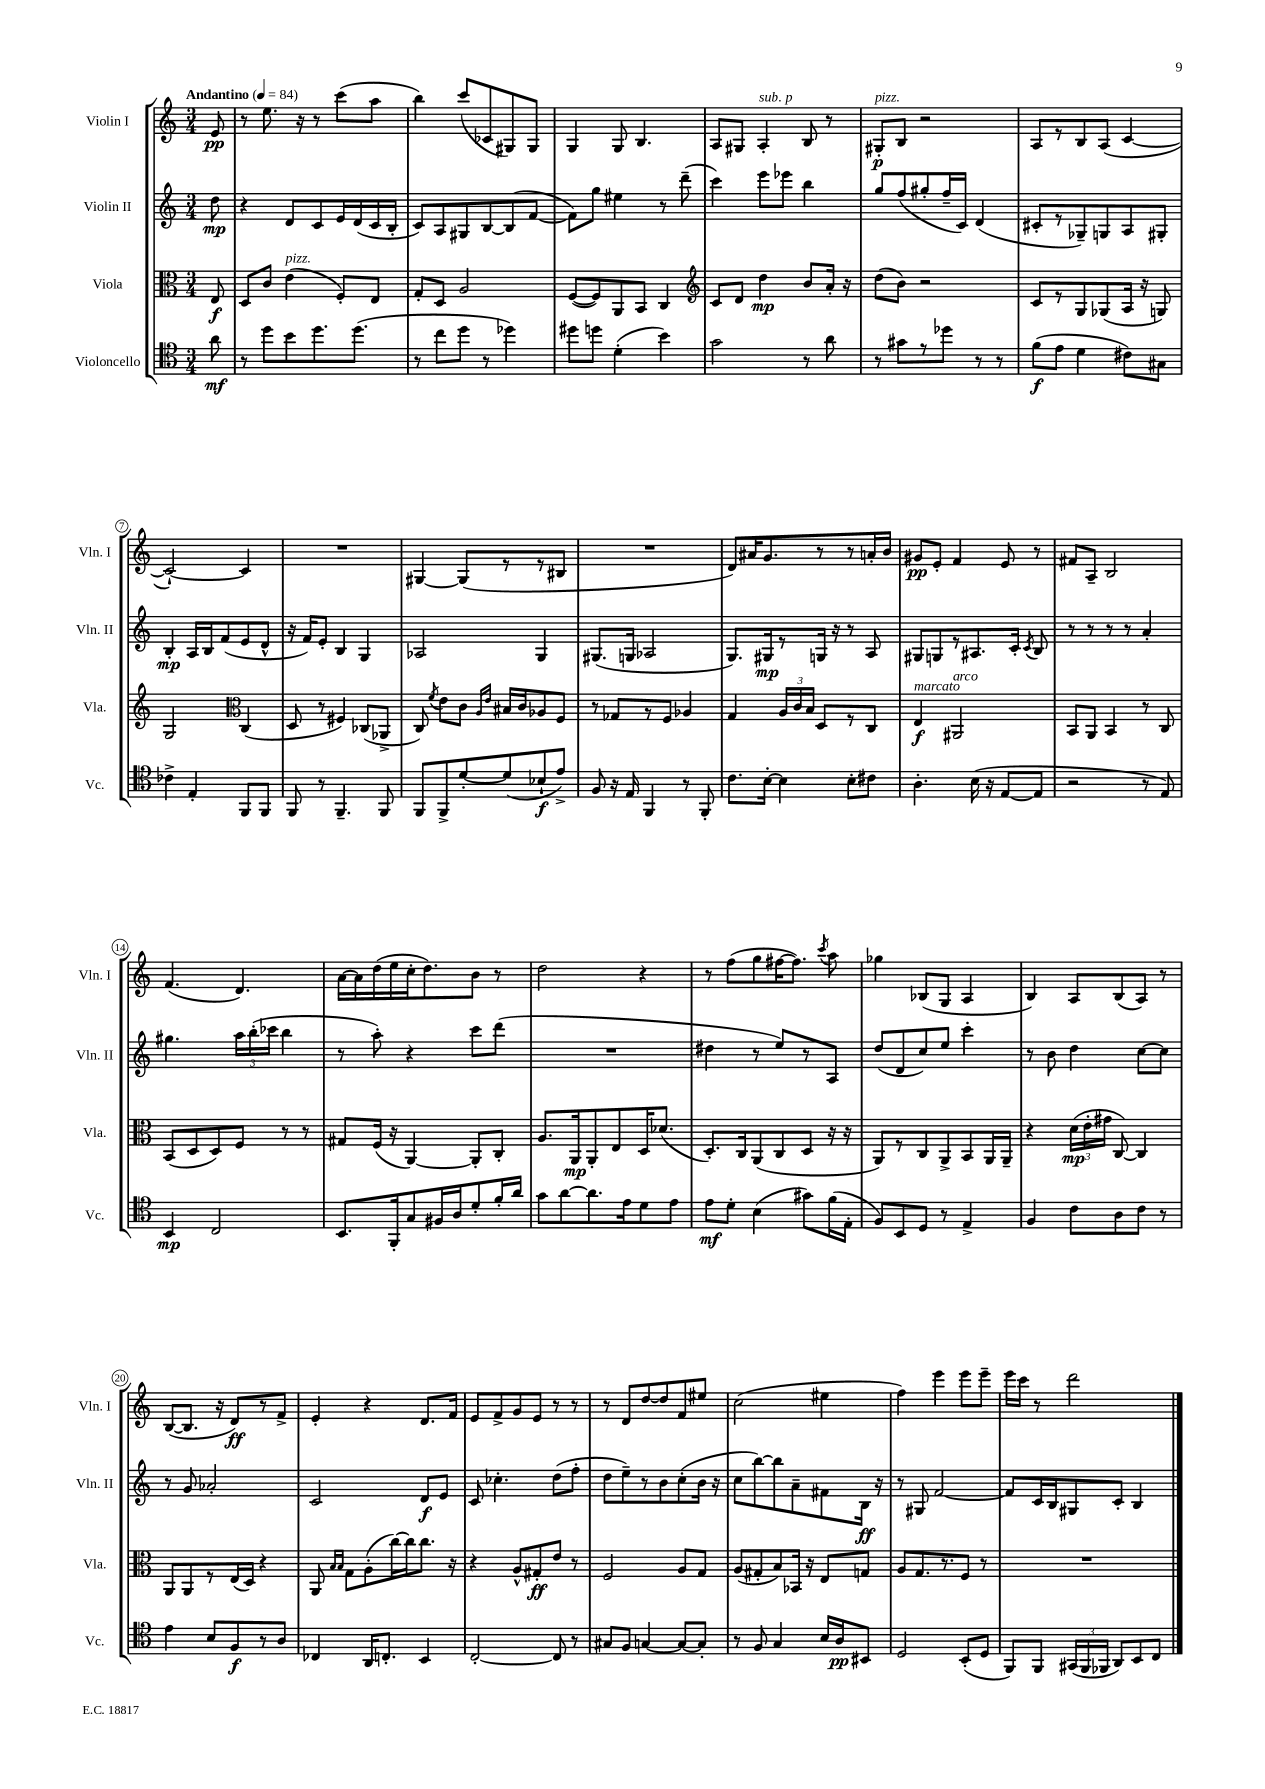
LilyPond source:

<<
\new StaffGroup <<
\new Staff = "s0" \with { instrumentName = "Violin I" shortInstrumentName = "Vln. I" } {
    \clef treble \key c \major \numericTimeSignature \time 3/4 \partial 8 \tempo "Andantino" 4 = 84
    \autoBeamOff e'8\pp |
    r8 e''8. r16 r8 c'''8[( a''8] |
    b''4) c'''8[( ces'8 gis8) gis8] |
    g4 g8 b4. |
    a8[ gis8] a4-.^\markup { \italic "sub. p" } b8 r8 |
    gis8[-.\p^\markup { \italic "pizz." } b8] r2 |
    a8[ r8 b8 a8]( c'4~ |
    c'2~-!) c'4 |
    R2. |
    gis4~ gis8[( r8 r8 bis8] |
    R2. |
    d'8[) ais'16 g'8. r8 r8 a'16-. b'16] |
    gis'8[\pp e'8]-. f'4 e'8 r8 |
    fis'8[ a8]-- b2 |
    f'4.( d'4.) |
    a'16[~ a'16 d''16( e''16 c''16-. d''8.) b'8] r8 |
    d''2 r4 |
    r8 f''8[( g''8 fis''16~ fis''8.]) \acciaccatura { c'''8 } a''8 |
    ges''4 bes8[( g8] a4 |
    b4) a8[ b8( a8]) r8 |
    b8[~( b8.] r16 d'8[\ff) r8 f'8]-> |
    e'4-. r4 d'8.[ f'16] |
    e'8[ f'8-> g'8 e'8] r8 r8 |
    r8 d'8[ d''8~ d''8 f'8 eis''8] |
    c''2( eis''4 |
    f''4) e'''4 e'''8[ e'''8]-- |
    e'''16[ c'''16] r8 d'''2 \bar "|." |
}
\new Staff = "s1" \with { instrumentName = "Violin II" shortInstrumentName = "Vln. II" } {
    \clef treble \key c \major \numericTimeSignature \time 3/4 \partial 8
    \autoBeamOff d''8\mp |
    r4 d'8[ c'8 e'16 d'16( c'16 b16]-. |
    c'8[) a8 gis8 b8~ b8( f'8]~ |
    f'8[) g''8] eis''4 r8 d'''8--( |
    c'''4) e'''8[ ees'''8] b''4 |
    g''8[ f''8( gis''8-. f''16-- c'16]) d'4( |
    cis'8[-. r8 ges8--) g8 a8 gis8]-. |
    b4-.\mp a16[ b16 f'8( e'8 d'8]-^ |
    r16 f'16[) e'8]-. b4 g4 |
    aes2 g4 |
    gis8.[( g16] aes2 |
    g8.[) gis16\mp r8 g16] r16 r8 a8 |
    gis8[ g8 r8 ais8. c'16]-. \acciaccatura { c'8 } b8 |
    r8 r8 r8 r8 a'4-. |
    gis''4. \tuplet 3/2 { a''16[ b''16-.( ces'''16] } b''4 |
    r8 a''8-.) r4 c'''8[ d'''8]( |
    R2. |
    dis''4 r8 e''8[) r8 a8] |
    d''8[( d'8 c''8) e''8] c'''4-. |
    r8 b'8 d''4 c''8[~ c''8] |
    r8 g'8 aes'2-. |
    c'2 d'8[\f e'8] |
    c'8 ces''4.-. d''8[( f''8]-. |
    d''8[ e''8--) r8 b'8 c''8-.( b'16] r16 |
    c''8[ b''8~) b''8 a'8-- fis'8 b16]\ff r16 |
    r8 gis8 f'2~ |
    f'8[ c'16 b16 gis8 c'8]-. b4 \bar "|." |
}
\new Staff = "s2" \with { instrumentName = "Viola" shortInstrumentName = "Vla." } {
    \clef alto \key c \major \numericTimeSignature \time 3/4 \partial 8
    \autoBeamOff e8\f |
    d8[ c'8] e'4^\markup { \italic "pizz." }( f8[-.) e8] |
    g8[-. d8] a2 |
    f8[~( f8) a,8 b,8] c4 |
    \clef treble c'8[ d'8] d''4\mp b'8[ a'16]-. r16 |
    d''8[( b'8]) r2 |
    c'8[ r8 g8 ges8( a16] r16 g8) |
    g2 \clef alto c4( |
    d8 r8 fis4) ces8[( aes,8]-> |
    c8) \acciaccatura { f'8 } e'8[ c'8] \grace { a16[ e'16] } bis16[ c'16 aes8 f8] |
    r8 ges8[ r8 f8] aes4 |
    g4 \tuplet 3/2 { a16[ c'16 b16] } d8[ r8 c8] |
    e4\f^\markup { \italic "marcato" } ais,2^\markup { \italic "arco" } |
    b,8[ a,8] b,4 r8 c8 |
    b,8[( d8 d8) f8] r8 r8 |
    gis8[ f16]( r16 a,4~) a,8[-. c8]-. |
    a8.[ a,16\mp a,8-. e8 d16 des'8.]( |
    d8.[-.) c16 a,8( c8 d8] r16 r16 |
    a,8[) r8 c8 a,8-> b,8 a,16 a,16]-- |
    r4 \tuplet 3/2 { d'16[\mp( e'16-. gis'16] } c8~) c4 |
    a,8[ a,8 r8 e16( d16]) r4 |
    a,8 \grace { b16[ b16] } g8[ a8-.( c''16~) c''16 c''8.] r16 |
    r4 a8[-^ gis8-.\ff e'8] r8 |
    f2 a8[ g8] |
    a8[( gis8-. b8) bes,16] r16 e8[ g8] |
    a8[ g8. r8. f8] r8 |
    R2. \bar "|." |
}
\new Staff = "s3" \with { instrumentName = "Violoncello" shortInstrumentName = "Vc." } {
    \clef tenor \key c \major \numericTimeSignature \time 3/4 \partial 8
    \autoBeamOff a'8\mf |
    r8 d''8[ b'8 d''8. d''8.]( |
    r8 c''8[ d''8] r8 des''4) |
    dis''8[ d''8] d'4-.( b'4) |
    g'2 r8 a'8 |
    r8 gis'8[ r8 des''8] r8 r8 |
    f'8[\f( e'8] d'4 cis'8[) gis8] |
    ces'4-> e4-. f,8[ f,8] |
    f,8 r8 f,4.-- f,8 |
    f,8[ f,8-> d'8~-. d'8( bes8-!\f e'8]->) |
    f8 r16 e16 f,4 r8 f,8-. |
    c'8.[ b16]~-. b4 b8[-. cis'8] |
    a4.-. b16( r16 e8[~ e8] |
    r2 r8 e8) |
    b,4\mp c2 |
    b,8.[ f,16-. g8 fis16 a16 d'8-. f'16-. a'16] |
    g'8[ a'8~ a'8. e'16 d'8 e'8] |
    e'8[\mf d'8]-. b4( gis'8[) f'16( e16]-. |
    f8[) b,8 d8] r8 e4-> |
    f4 c'8[ a8 c'8] r8 |
    e'4 b8[ f8\f r8 a8] |
    ces4 a,16[ c8.]-. b,4 |
    c2~-. c8 r8 |
    gis8[ f8] g4~ g8[~ g8]-. |
    r8 f8 g4 b16[ a16\pp bis,8] |
    d2 b,8[-.( d8] |
    f,8[) f,8] \tuplet 3/2 { gis,16[( f,16 fes,16] } a,8[) b,8 c8] \bar "|." |
}
>>
>>
\layout { \context { \Score \override BarNumber.stencil = #(make-stencil-circler 0.1 0.3 ly:text-interface::print) } }
